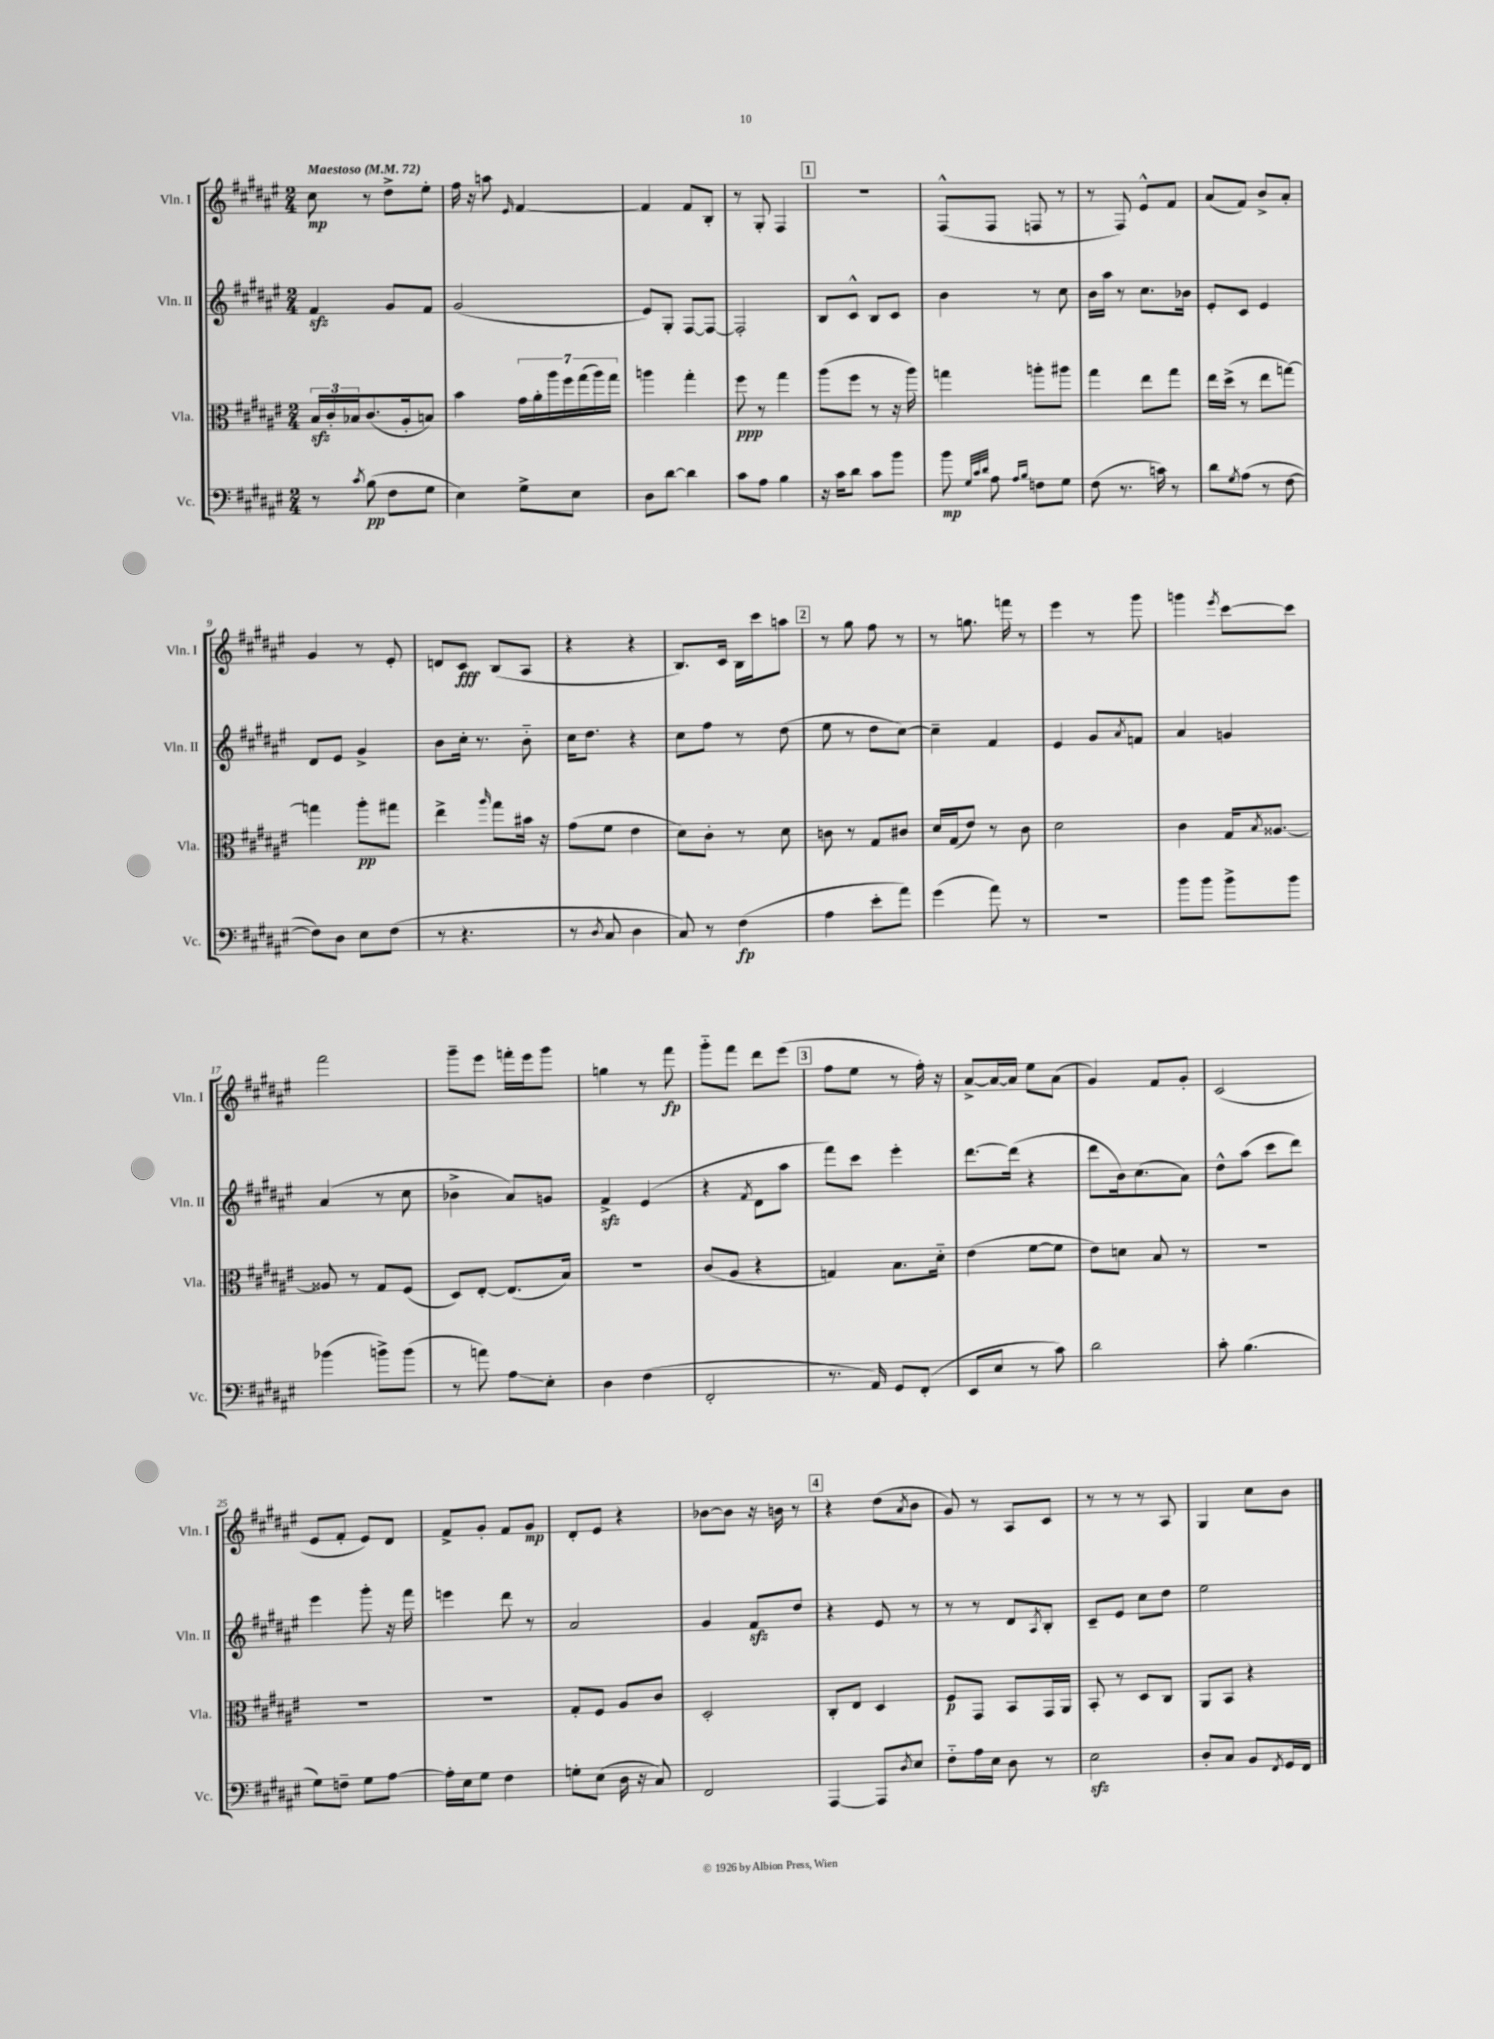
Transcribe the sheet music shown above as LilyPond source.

<<
\new StaffGroup <<
\new Staff = "s0" \with { instrumentName = "Vln. I" shortInstrumentName = "Vln. I" } {
    \clef treble \key fis \major \numericTimeSignature \time 2/4 \tempo "Maestoso" 4 = 72
    cis''8\mp r8 dis''8-> eis''8-. |
    fis''16 r16 a''8 \grace { eis'16 } fis'4~ |
    fis'4 fis'8 b8-. |
    r8 gis8-. fis4 |
    \mark \markup { \box "1" } R2 |
    fis8-^( fis8 f8 r8 |
    r8 fis8) eis'8-^ fis'8 |
    ais'8( fis'8) b'8-> ais'8-. |
    gis'4 r8 eis'8-. |
    d'8 cis'8\fff b8( ais8 |
    r4 r4 |
    b8.) cis'16 b16 cis'''16 a''8 |
    \mark \markup { \box "2" } r8 gis''8 fis''8 r8 |
    r8 g''8. f'''16 r8 |
    eis'''4 r8 gis'''8 |
    g'''4 \acciaccatura { eis'''8 } cis'''8~ cis'''8 |
    fis'''2 |
    gis'''8-- eis'''8 f'''16-. eis'''16 gis'''8 |
    g''4 r8 fis'''8\fp |
    gis'''8-_ fis'''8 dis'''8 eis'''8( |
    \mark \markup { \box "3" } fis''8 eis''8 r8 fis''16-.) r16 |
    ais'8~-> ais'16~ ais'16 eis''8 ais'8( |
    gis'4) fis'8 gis'8-. |
    cis'2( |
    eis'8 fis'8-. eis'8) dis'8 |
    fis'8-> gis'8-. fis'8 gis'8\mp |
    dis'8-. eis'8 r4 |
    bes'8~ bes'8 r16 b'16 r8 |
    \mark \markup { \box "4" } r4 dis''8( \acciaccatura { ais'8 } b'8 |
    gis'8) r8 ais8 cis'8 |
    r8 r8 r8 ais8 |
    gis4 cis''8 b'8 \bar "|." |
}
\new Staff = "s1" \with { instrumentName = "Vln. II" shortInstrumentName = "Vln. II" } {
    \clef treble \key fis \major \numericTimeSignature \time 2/4
    fis'4\sfz gis'8 fis'8 |
    gis'2( |
    eis'8) gis8-. fis8~ fis8~ |
    fis2-. |
    \mark \markup { \box "1" } b8 cis'8-^ b8 cis'8 |
    b'4 r8 cis''8 |
    b'16 ais''16 r8 cis''8. bes'16 |
    eis'8-. cis'8 eis'4 |
    dis'8 eis'8 gis'4-> |
    b'8 cis''16-. r8. b'8-_ |
    cis''16 dis''8. r4 |
    cis''8 fis''8 r8 dis''8( |
    \mark \markup { \box "2" } eis''8 r8 dis''8 cis''8~) |
    cis''4-- fis'4 |
    eis'4 gis'8 \acciaccatura { ais'8 } f'8 |
    ais'4 g'4 |
    ais'4( r8 cis''8 |
    bes'4-> ais'8) g'8 |
    fis'4->\sfz eis'4( |
    r4 \acciaccatura { fis'8 } dis'8 ais''8 |
    \mark \markup { \box "3" } fis'''8) cis'''8 eis'''4-. |
    dis'''8.~ dis'''16( r4 |
    dis'''8 b'16) cis''8.( ais'8) |
    dis''8-^ ais''8( cis'''8 dis'''8) |
    eis'''4 gis'''8-. r16 fis'''16 |
    e'''4 dis'''8 r8 |
    ais'2 |
    gis'4 fis'8\sfz dis''8 |
    \mark \markup { \box "4" } r4 eis'8 r8 |
    r8 r8 dis'8 \acciaccatura { ais8 } b8-. |
    cis'8-- eis'8 cis''8 dis''8 |
    eis''2 \bar "|." |
}
\new Staff = "s2" \with { instrumentName = "Vla." shortInstrumentName = "Vla." } {
    \clef alto \key fis \major \numericTimeSignature \time 2/4
    \tuplet 3/2 { b16\sfz cis'16-. bes16 } cis'8.( ais16-. b8) |
    b'4 \tuplet 7/4 { gis'16 ais'16-. ais''16 fis''16 gis''16( ais''16) gis''16 } |
    a''4 gis''4-. |
    fis''8\ppp r8 gis''4 |
    \mark \markup { \box "1" } ais''8( fis''8 r8 r16 ais''16) |
    g''4 a''8-. ais''8 |
    gis''4 eis''8 gis''8 |
    eis''16 dis''16->( r8 eis''8 g''8~) |
    g''4 ais''8-.\pp gis''8 |
    eis''4-> \grace { ais''16 } gis''8 bis'16 r16 |
    gis'8( fis'8 eis'4 |
    dis'8) cis'8-. r8 dis'8 |
    \mark \markup { \box "2" } c'8 r8 gis8 cis'8 |
    dis'16 gis16( eis'8) r8 cis'8 |
    dis'2 |
    cis'4 gis16 \acciaccatura { b8 } aisis8.~ |
    aisis8 r8 gis8 fis8( |
    dis8) eis8~-. eis8.( b16) |
    r2 |
    cis'8( ais8 r4 |
    \mark \markup { \box "3" } g4) b8. dis'16-_ |
    eis'4( fis'8~ fis'8 |
    eis'8) d'8 b8 r8 |
    R2 |
    R2 |
    R2 |
    gis8-. fis8 ais8 cis'8 |
    dis2-. |
    \mark \markup { \box "4" } cis8-. eis8 dis4 |
    fis8\p gis,8 b,8 gis,16 ais,16 |
    b,8-. r8 dis8 cis8 |
    ais,8 b,8 r4 \bar "|." |
}
\new Staff = "s3" \with { instrumentName = "Vc." shortInstrumentName = "Vc." } {
    \clef bass \key fis \major \numericTimeSignature \time 2/4
    r8 \acciaccatura { cis'8 } b8\pp( fis8 gis8 |
    eis4) gis8-> eis8 |
    dis8 dis'8~ dis'4 |
    cis'8 ais8 b4 |
    \mark \markup { \box "1" } r16 cis'16 dis'8 cis'8 b'8 |
    b'8\mp \grace { gis32 cis'32 dis'32 } ais8 \grace { ais16 b16 } f8 gis8 |
    fis8( r8. c'16) r8 |
    dis'8 \acciaccatura { gis8 } ais8( r8 fis8~ |
    fis8) dis8 eis8 fis8( |
    r8 r4. |
    r8 \acciaccatura { dis8 } cis8 dis4 |
    cis8) r8 fis4\fp( |
    \mark \markup { \box "2" } ais4 eis'8-. ais'8) |
    gis'4( ais'8) r8 |
    r2 |
    b'8 b'8 b'8-> b'8 |
    bes'4( b'8->) b'8( |
    r8 a'8) ais8\glissando eis8-. |
    dis4 fis4( |
    fis,2-. |
    \mark \markup { \box "3" } r8. ais,16) gis,8 fis,8-.( |
    eis,8 eis8 r8 cis'8) |
    dis'2 |
    cis'8-. b4.( |
    gis8) f8-- gis8 ais8~ |
    ais16-. eis16 gis8 fis4 |
    g8-. eis8( dis16 r16 cis8) |
    fis,2 |
    \mark \markup { \box "4" } ais,,4~ ais,,8 \acciaccatura { dis8 } eis8 |
    fis8-_ ais16 eis16 dis8 r8 |
    eis2\sfz |
    dis8-. cis8 b,8 \acciaccatura { fis,8 } gis,16 fis,16 \bar "|." |
}
>>
>>
